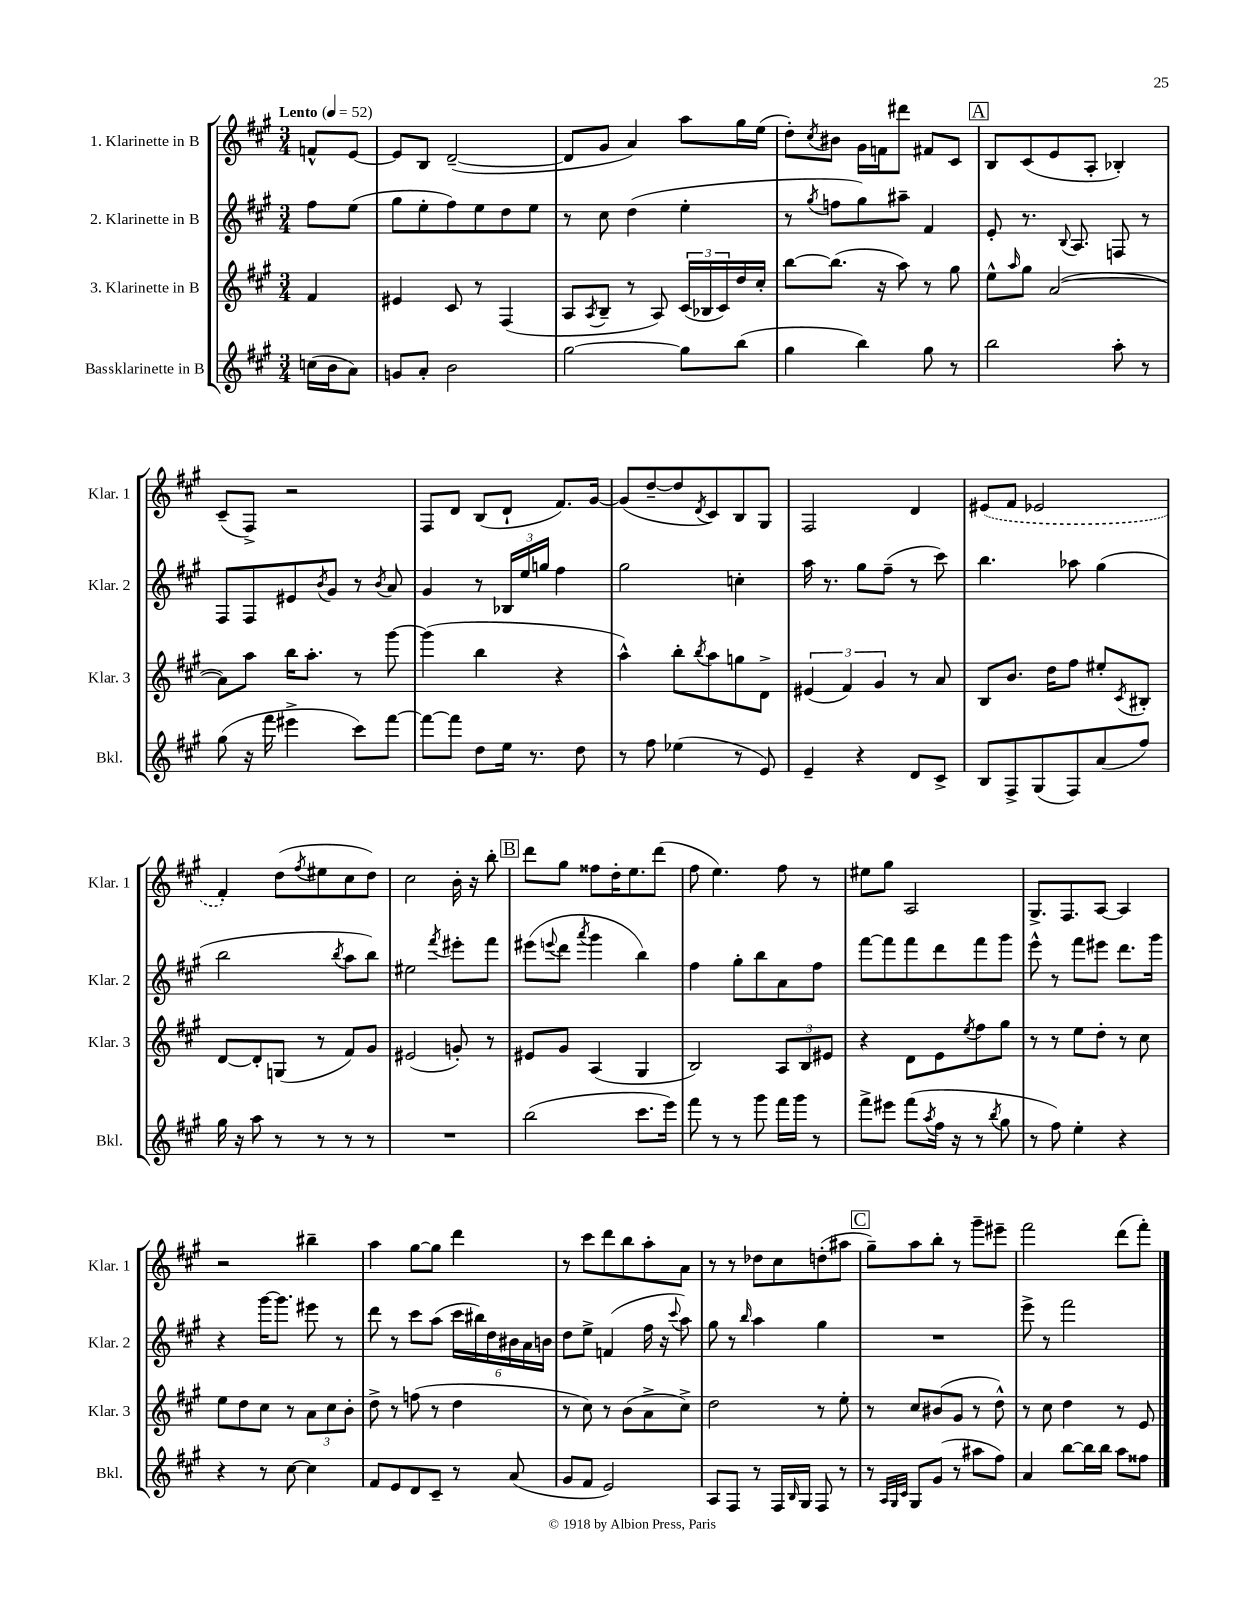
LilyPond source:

<<
\new StaffGroup <<
\new Staff = "s0" \with { instrumentName = "1. Klarinette in B" shortInstrumentName = "Klar. 1" } {
    \clef treble \key a \major \numericTimeSignature \time 3/4 \partial 4 \tempo "Lento" 4 = 52
    f'8-^ e'8~ |
    e'8 b8 d'2~--( |
    d'8 gis'8 a'4) a''8 gis''16 e''16( |
    d''8-.) \acciaccatura { cis''8 } bis'8 gis'16 f'16 dis'''8 fis'8 cis'8 |
    \mark \markup { \box "A" } b8 cis'8( e'8 a8-. bes4-.) |
    cis'8--( fis8->) r2 |
    fis8 d'8 b8( d'8-! fis'8.) gis'16~ |
    gis'8( d''8~-- d''8 \acciaccatura { d'8 } cis'8) b8 gis8 |
    fis2 d'4 |
    \once \slurDashed eis'8( fis'8 ees'2 |
    fis'4-.) d''8( \acciaccatura { fis''8 } eis''8 cis''8 d''8) |
    cis''2 b'16-. r16 b''8-. |
    \mark \markup { \box "B" } d'''8 gis''8 fisis''8 d''16-. e''8. d'''8( |
    fis''8 e''4.) fis''8 r8 |
    eis''8 gis''8 a2 |
    gis8.-> fis8. a8~ a4 |
    r2 bis''4-- |
    a''4 gis''8~ gis''8 d'''4 |
    r8 cis'''8 d'''8 b''8 a''8-. a'8 |
    r8 r8 des''8 cis''8 d''8-.( ais''8 |
    \mark \markup { \box "C" } gis''8--) a''8 b''8-. r8 gis'''8-- eis'''8-- |
    fis'''2 d'''8( fis'''8-.) \bar "|." |
}
\new Staff = "s1" \with { instrumentName = "2. Klarinette in B" shortInstrumentName = "Klar. 2" } {
    \clef treble \key a \major \numericTimeSignature \time 3/4 \partial 4
    fis''8 e''8( |
    gis''8 e''8-. fis''8) e''8 d''8 e''8 |
    r8 cis''8 d''4( e''4-. |
    r8 \acciaccatura { gis''8 } f''8 gis''8) ais''8-- fis'4 |
    \mark \markup { \box "A" } e'8-. r8. \appoggiatura { b8 } a8. f8 r8 |
    fis8 fis8 eis'8 \acciaccatura { b'8 } gis'8 r8 \acciaccatura { b'8 } a'8 |
    gis'4 r8 \tuplet 3/2 { bes16 e''16 g''16 } fis''4 |
    gis''2 c''4-. |
    a''16 r8. gis''8 fis''8--( r8 cis'''8) |
    b''4. aes''8 gis''4( |
    b''2 \acciaccatura { b''8 } a''8 b''8) |
    eis''2 \acciaccatura { fis'''8 } eis'''8-. fis'''8 |
    \mark \markup { \box "B" } eis'''8( \appoggiatura { e'''8 } d'''8 \acciaccatura { a'''8 } gis'''4 b''4) |
    fis''4 gis''8-. b''8 a'8 fis''8 |
    fis'''8~ fis'''8 fis'''8 d'''8 fis'''8 gis'''8 |
    e'''8-^ r8 fis'''8 eis'''8 d'''8. gis'''16 |
    r4 gis'''16~ gis'''8. eis'''8 r8 |
    d'''8 r8 cis'''8 a''8( \tuplet 6/4 { cis'''16 bis''16) d''16 bis'16 a'16 b'16 } |
    d''8 e''8-> f'4( fis''16 r16 \appoggiatura { cis'''8 } a''8) |
    gis''8 r8 \grace { b''16 } a''4 gis''4 |
    \mark \markup { \box "C" } R2. |
    e'''8-> r8 fis'''2 \bar "|." |
}
\new Staff = "s2" \with { instrumentName = "3. Klarinette in B" shortInstrumentName = "Klar. 3" } {
    \clef treble \key a \major \numericTimeSignature \time 3/4 \partial 4
    fis'4 |
    eis'4 cis'8 r8 fis4( |
    a8 \acciaccatura { a8 } b8-- r8 a8) \tuplet 3/2 { cis'16( bes16 cis'16) } d''16 cis''16-. |
    b''8~ b''8.( r16 a''8) r8 gis''8 |
    \mark \markup { \box "A" } e''8-^ \grace { a''16 } gis''8 a'2~( |
    a'8) a''8 b''16 a''8.-. r8 gis'''8~ |
    gis'''4( b''4 r4 |
    a''4-^) b''8-. \acciaccatura { b''8 } a''8 g''8 d'8-> |
    \tuplet 3/2 { eis'4( fis'4) gis'4 } r8 a'8 |
    b8 b'8. d''16 fis''8 eis''8-. \acciaccatura { cis'8 } bis8-. |
    d'8~ d'8-. g8( r8 fis'8) gis'8 |
    eis'2( g'8-.) r8 |
    \mark \markup { \box "B" } eis'8 gis'8 a4( gis4 |
    b2) \tuplet 3/2 { a8 b8 eis'8 } |
    r4 d'8 e'8 \acciaccatura { e''8 } fis''8 gis''8 |
    r8 r8 e''8 d''8-. r8 cis''8 |
    e''8 d''8 cis''8 r8 \tuplet 3/2 { a'8 cis''8 b'8-. } |
    d''8-> r8 f''8( r8 d''4 |
    r8 cis''8) r8 b'8( a'8-> cis''8->) |
    d''2 r8 e''8-. |
    \mark \markup { \box "C" } r8 cis''8 bis'8( gis'8 r8 d''8-^) |
    r8 cis''8 d''4 r8 e'8 \bar "|." |
}
\new Staff = "s3" \with { instrumentName = "Bassklarinette in B" shortInstrumentName = "Bkl." } {
    \clef treble \key a \major \numericTimeSignature \time 3/4 \partial 4
    c''16( b'16 a'8) |
    g'8 a'8-. b'2 |
    gis''2~ gis''8 b''8( |
    gis''4 b''4) gis''8 r8 |
    \mark \markup { \box "A" } b''2 a''8-. r8 |
    gis''8( r16 fis'''16 eis'''4-> cis'''8) fis'''8~ |
    fis'''8~ fis'''8 d''8 e''16 r8. d''8 |
    r8 fis''8 ees''4( r8 e'8) |
    e'4-- r4 d'8 cis'8-> |
    b8 fis8-> gis8( fis8) a'8( fis''8) |
    gis''16 r16 a''8 r8 r8 r8 r8 |
    R2. |
    \mark \markup { \box "B" } b''2( cis'''8. e'''16) |
    fis'''8 r8 r8 gis'''8 fis'''16 gis'''16 r8 |
    fis'''8-> eis'''8 fis'''8( \acciaccatura { a''8 } fis''16 r16 r8 \acciaccatura { b''8 } gis''8 |
    r8 fis''8) e''4-. r4 |
    r4 r8 cis''8~ cis''4 |
    fis'8 e'8 d'8 cis'8-- r8 a'8( |
    gis'8 fis'8 e'2) |
    a8 fis8 r8 fis16 \grace { b16 } gis16 fis8 r8 |
    \mark \markup { \box "C" } r8 \grace { a32 gis32 cis'32 } gis8 gis'8( r8 ais''8 fis''8) |
    a'4 b''8~ b''16 b''16 a''8 fisis''8 \bar "|." |
}
>>
>>
\layout { \context { \Score \remove "Bar_number_engraver" } }
